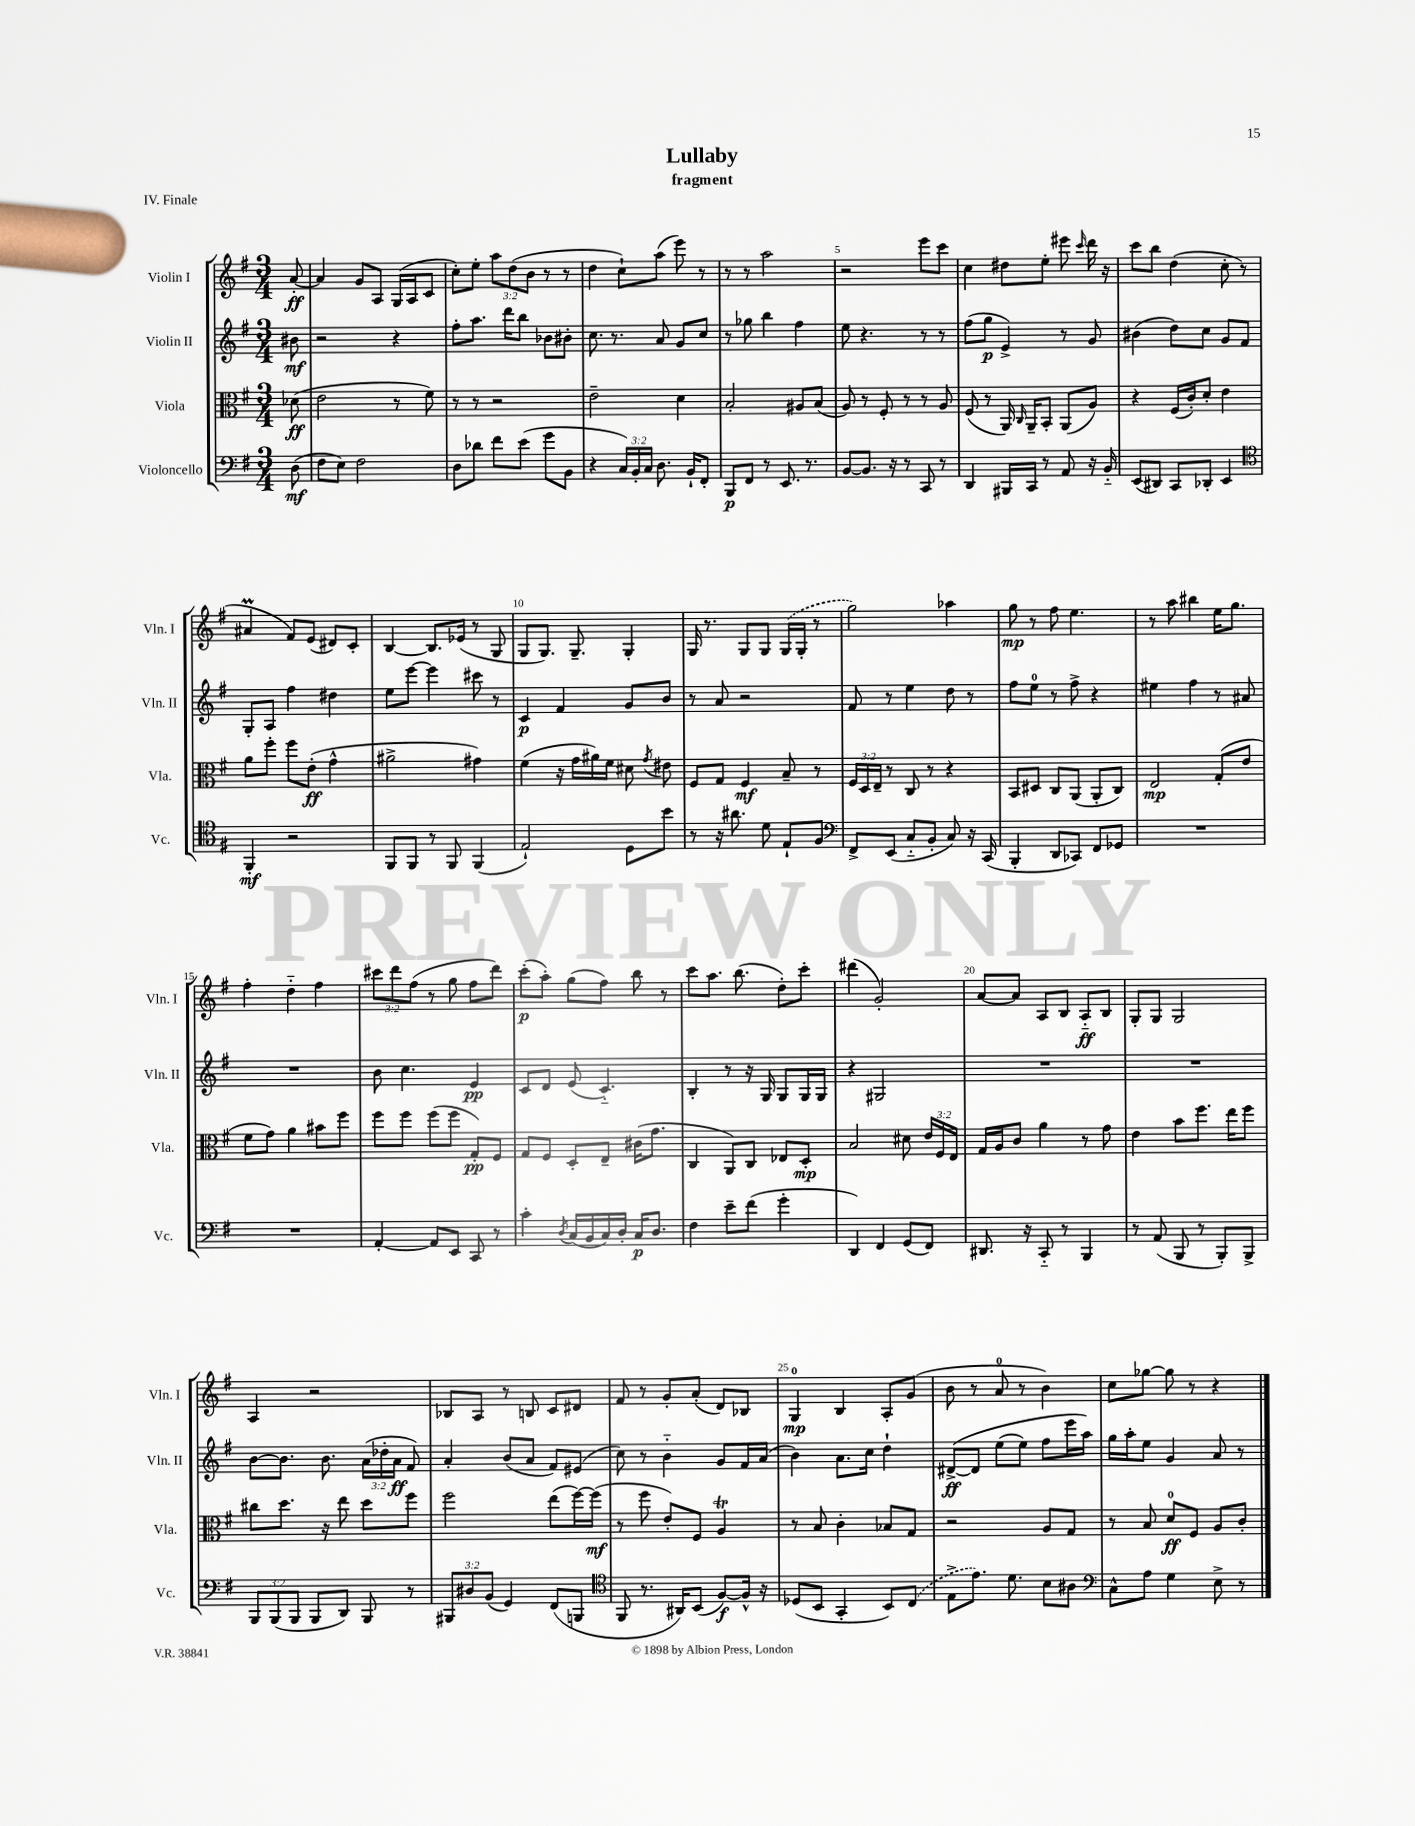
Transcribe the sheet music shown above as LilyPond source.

\header { title = "Lullaby" subtitle = "fragment" piece = "IV. Finale" }
<<
\new StaffGroup <<
\new Staff = "s0" \with { instrumentName = "Violin I" shortInstrumentName = "Vln. I" } {
    \clef treble \key g \major \numericTimeSignature \time 3/4 \override Staff.TupletNumber.text = #tuplet-number::calc-fraction-text \partial 8
    \autoBeamOff a'8~-.\ff |
    a'4 g'8[ a8] g16[( a16 c'8] |
    c''8[-.) e''8]-. \tuplet 3/2 { a''8[ d''8( b'8] } r8 r8 |
    d''4 c''8[-!) a''8]( e'''8) r8 |
    r8 r8 a''2 |
    r2 e'''8[ c'''8] |
    c''4 dis''8[ e''8]-. eis'''8 \grace { c'''16 } d'''16 r16 |
    c'''8[ b''8] d''4( c''8-. r8 |
    ais'4\prall fis'8[) e'8]( dis'8[) c'8]-. |
    b4~ b8.[ ees'16]( r8 g8 |
    g8[ g8.]) g8.-- g4-. |
    g16 r8. g8[ g8] \once \slurDashed g16[( g16]-. r8 |
    g''2) aes''4 |
    g''8\mp r8 fis''8 e''4. |
    r8 a''8 bis''4 e''16[ g''8.] |
    fis''4-. d''4-_ fis''4 |
    \tuplet 3/2 { cis'''8[ d'''8 fis''8]( } r8 g''8 fis''8[ d'''8]) |
    c'''8[-.\p( a''8]-.) g''8[( fis''8]) b''8 r8 |
    c'''8[ a''8.] b''8.( d''8[-.) c'''8]-. |
    dis'''4( g'2-.) |
    a'8[~ a'8] a8[ b8] a8[-_\ff b8] |
    g8[-. g8] g2 |
    a4 r2 |
    bes8[ a8] r8 b8 c'8[ dis'8] |
    fis'8 r8 g'8[-. a'8]-.( d'8[) bes8] |
    g4-0\mp b4 a8[-. g'8]( |
    b'8 r8 a'8-0 r8 b'4) |
    c''8[ ges''8]~ ges''8 r8 r4 \bar "|." |
}
\new Staff = "s1" \with { instrumentName = "Violin II" shortInstrumentName = "Vln. II" } {
    \clef treble \key g \major \numericTimeSignature \time 3/4 \override Staff.TupletNumber.text = #tuplet-number::calc-fraction-text \partial 8
    \autoBeamOff bis'8\mf |
    r2 r4 |
    fis''8[-. a''8.] d'''16[ b''8] bes'8[ bis'8]-. |
    c''8. r8. a'8 g'8[ c''8] |
    r8 ges''8 b''4 fis''4 |
    e''8 r4. r8 r8 |
    fis''8[( g''8]\p e'4->) r8 g'8 |
    bis'4( d''8[) c''8] g'8[ fis'8] |
    g8[-. a8] fis''4 dis''4 |
    e''8[ e'''8]~ e'''4 cis'''8 r8 |
    c'4\p fis'4 g'8[ b'8] |
    r8 a'8 r2 |
    fis'8 r8 e''4 d''8 r8 |
    fis''8[ e''8]-0 r8 fis''8-> r4 |
    eis''4 fis''4 r8 ais'8 |
    R2. |
    b'8 c''4. e'4\pp |
    c'8[ d'8] e'8( c'4.-_) |
    b4-. r8 r16 g16 g8[ g16 g16] |
    r4 gis2 |
    R2. |
    R2. |
    b'8[~ b'8.] b'8. \tuplet 3/2 { a'16[( des''16-. a'16]\ff } fis'8) |
    a'4-. b'8[( a'8] fis'8[) eis'8]( |
    c''8) r8 b'4-_ g'8[ fis'16 a'16]( |
    b'4) a'8.[ c''16] d''4-! |
    dis'8[~->\ff\( dis'8] e''8[( e''8]) fis''8[ e'''16 a''16]\) |
    g''16[ a''16-. e''8] g'4 a'8 r8 \bar "|." |
}
\new Staff = "s2" \with { instrumentName = "Viola" shortInstrumentName = "Vla." } {
    \clef alto \key g \major \numericTimeSignature \time 3/4 \override Staff.TupletNumber.text = #tuplet-number::calc-fraction-text \partial 8
    \autoBeamOff des'8\ff( |
    e'2 r8 fis'8) |
    r8 r8 r2 |
    e'2-- d'4 |
    b2-. ais8[ b8]( |
    a8) r8 fis8-. r8 r8 a8 |
    fis8( r8 a,16) \grace { c16 } a,16[-- b,8]-. a,8[( a8]) |
    r4 fis16[( c'16-.) d'8]-. e'4 |
    a'8[ fis''8]-. fis''8[ e'8]-.\ff( g'4-^ |
    ais'2-> gis'4) |
    fis'4( r16 g'16[ ais'16) fis'16] dis'8 \acciaccatura { g'8 } eis'8 |
    fis8[ g8] fis4\mf b8-- r8 |
    \tuplet 3/2 { fis16[ d16 e16]-- } r8 c8 r8 r4 |
    b,8[ dis8] c8[ a,8]( a,8[-. c8]) |
    e2\mp g8[-.( e'8] |
    fis'8[ g'8]) a'4 bis'8[ fis''8] |
    fis''8[ fis''8] fis''8[( fis''8] g8[-.\pp) fis8] |
    g8[ fis8] d8[-. e8]-- cis'16[( g'8.] |
    c4 a,8[) c8] ees8[ d8]-.\mp |
    b2 dis'8 \tuplet 3/2 { e'16[ fis16 e16] } |
    g16[ a16 c'8] a'4 r8 g'8 |
    e'4 b'8[ fis''8.] e''16[ fis''8] |
    cis''8[ d''8.] r16 e''8 d''8[ fis''8] |
    fis''2 e''8[( fis''16~) fis''16]\mf( |
    r8 fis''8 e'8[-.) fis8] a4\trill |
    r8 b8 c'4-. bes8[ g8] |
    r2 a8[ g8] |
    r8 b8 d'8[-0\ff fis8] a8[ c'8]-. \bar "|." |
}
\new Staff = "s3" \with { instrumentName = "Violoncello" shortInstrumentName = "Vc." } {
    \clef bass \key g \major \numericTimeSignature \time 3/4 \override Staff.TupletNumber.text = #tuplet-number::calc-fraction-text \partial 8
    \autoBeamOff d8\mf( |
    fis8[ e8]) fis2 |
    d8[ des'8] fis'8[ e'8]( g'8[ b,8] |
    r4 \tuplet 3/2 { c16[) b,16-. c16] } d8. b,16[-! fis,8]-. |
    b,,8[\p fis,8] r8 e,8. r8. |
    b,8[~ b,8.] r16 r8 c,8 r8 |
    d,4 bis,,16[ c,16] r8 a,8 r16 b,16-_ |
    e,8[( dis,8]) c,8[ des,8]-. e,4 |
    \clef tenor fis,4-.\mf r2 |
    fis,8[ fis,8] r8 fis,8 fis,4( |
    e2-!) d8[ b'8] |
    r8 r16 ais'8. d'8 e8[-! fis8] |
    \clef bass fis,8[-> e,8]( c8[-_ b,8]-. c8) r16 c,16( |
    b,,4-. d,8[ ces,8]) fis,8[ ges,8] |
    R2. |
    R2. |
    a,4~-. a,8[ e,8] c,8 r8 |
    c'4-. \acciaccatura { d8 } c16[( b,16 c16) d16]-. c16[\p d8.] |
    fis4 e'8[-- fis'8]( g'4-. |
    d,4) fis,4 g,8[( fis,8]) |
    dis,8. r16 c,8-_ r8 b,,4 |
    r8 a,8( b,,8 r8 b,,8[-.) b,,8]-> |
    \tuplet 3/2 { b,,8[ b,,8( b,,8] } b,,8[ d,8]) b,,8 r8 |
    \tuplet 3/2 { bis,,8[ dis8 b,8]( } g,4) fis,8[( b,,8] |
    \clef tenor fis,8 r8. ais,16[) b,8]( fis8[~\f) fis16]-^ r16 |
    des8[( b,8] g,4-. b,8[) \once \slurDashed c8]( |
    e8[-> e'8.]) d'8. b8[ ais8] |
    \clef bass c8[-^ a8] g4 e8-> r8 \bar "|." |
}
>>
>>
\layout { \context { \Score \override BarNumber.break-visibility = ##(#f #t #t) barNumberVisibility = #(every-nth-bar-number-visible 5) } }
